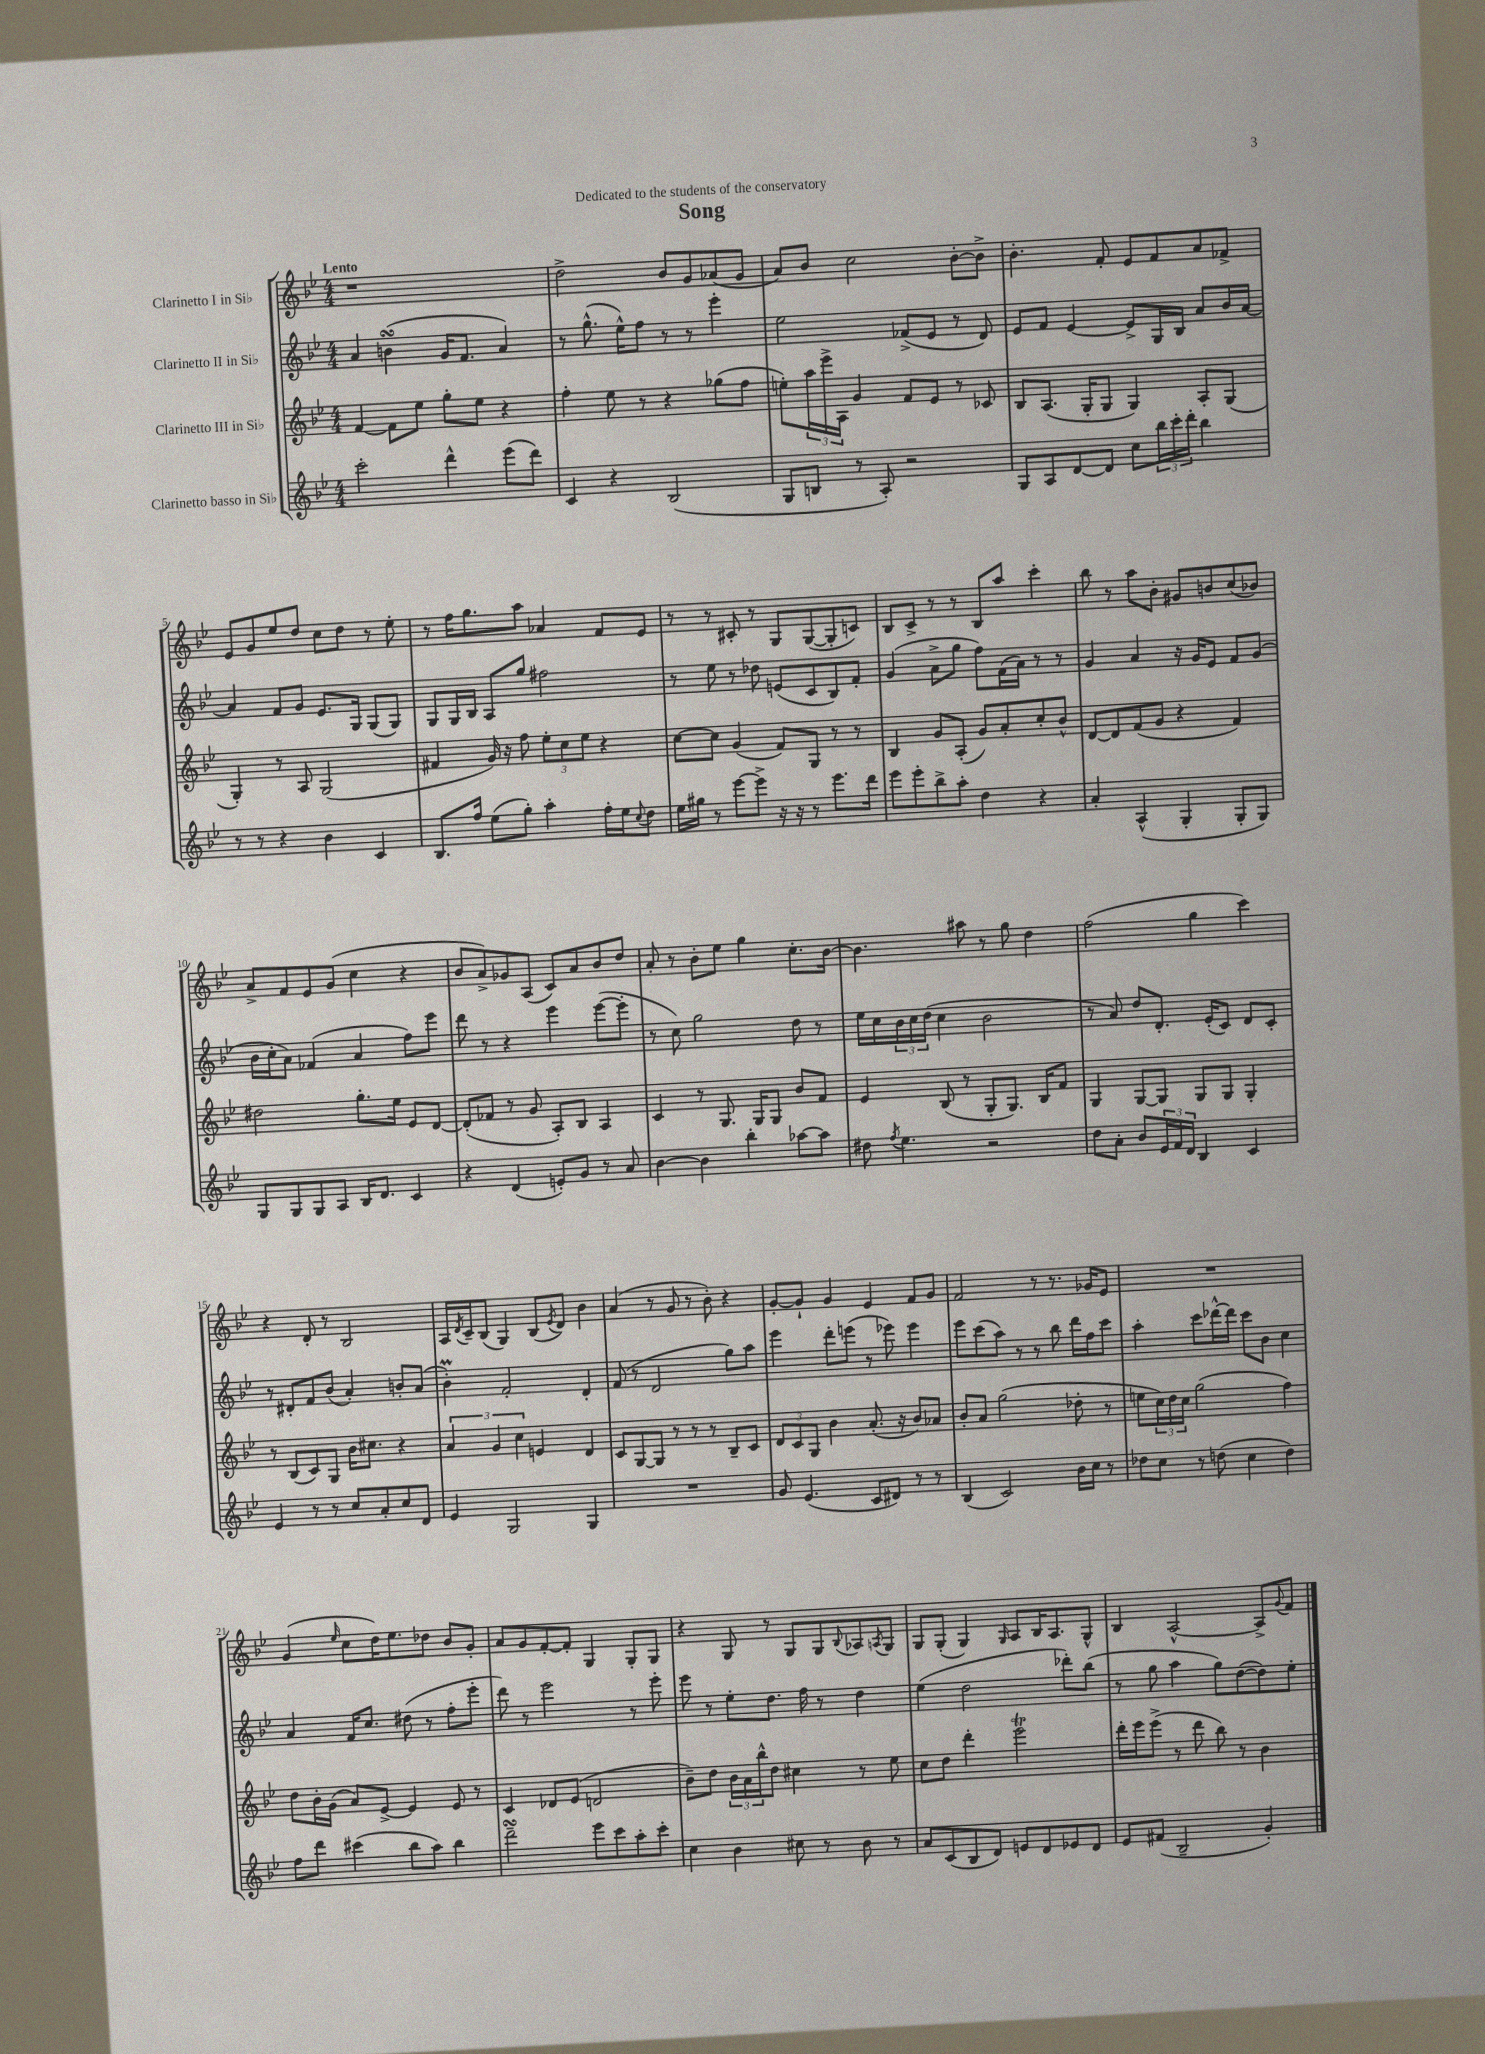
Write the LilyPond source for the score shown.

\header { title = "Song" dedication = "Dedicated to the students of the conservatory" }
<<
\new StaffGroup <<
\new Staff = "s0" \with { instrumentName = "Clarinetto I in Sib" } {
    \clef treble \key bes \major \numericTimeSignature \time 4/4 \tempo "Lento"
    r1 |
    d''2-> bes'8 g'8 aes'8( g'8 |
    a'8) bes'8 c''2 bes'8~-. bes'8-> |
    bes'4.-. f'8-. ees'8 f'8 a'8 fes'8-> |
    ees'8 g'8 ees''8 d''8 c''8 d''8 r8 ees''8-. |
    r8 f''16 g''8. a''8 aes'4 f'8 ees'8 |
    r8 r8 cis'8-. r8 g8 g8~( g8-. c'8) |
    bes8 c'8-> r8 r8 bes8 a''8 c'''4-. |
    bes''8 r8 a''8 bes'8-. gis'8 b'8 c''8( bes'8) |
    a'8-> f'8 ees'8 g'8( c''4 r4 |
    bes'8 a'8->) ges'8 a8( c'8) a'8 bes'8 d''8 |
    a'8-. r8 bes'8-. ees''8 g''4 c''8.-. bes'16~ |
    bes'4. ais''8 r8 g''8 d''4 |
    f''2( g''4 c'''4) |
    r4 d'8-. r8 bes2 |
    a16 \acciaccatura { d'8 } c'16-- bes8( g4) bes8( \acciaccatura { ees'8 } d'8) bes'4 |
    a'4( r8 g'8 r8 bes'8-.) r4 |
    g'8~-. g'8-! g'4 ees'4 f'8 g'8 |
    f'2 r8 r8. ges'16 ees'8 |
    R1 |
    g'4( \grace { ees''16 } c''8 d''16) ees''8. des''8 bes'8 g'8-. |
    a'8 g'8 f'8~-. f'8-. g4 g8-. g8 |
    r4 g8 r8 g8 g8 \appoggiatura { bes8 } aes8 \acciaccatura { a8 } g8 |
    g8 g8-.( g4) \grace { g16 } a8 bes16 a8. g8-^ |
    bes4 a2~-^ a8-> \appoggiatura { g'8 } f'8 \bar "|." |
}
\new Staff = "s1" \with { instrumentName = "Clarinetto II in Sib" } {
    \clef treble \key bes \major \numericTimeSignature \time 4/4
    a'4 b'4\turn( g'16 f'8. a'4) |
    r8 g''8.-^( ees''16-^) f''8 r8 r8 ees'''4-. |
    ees''2 fes'8->( ees'8 r8 d'8) |
    ees'8 f'8 ees'4~ ees'8-> g16 bes16 a'8 bes'16 a'16~ |
    a'4 f'8 g'8 ees'8. g16 g8( g8) |
    g8 g16 bes16 a8 g''8 fis''2 |
    r8 ees''8 r8 des''8 e'8( c'8 bes8) f'8-. |
    g'4( a'8-> g''8 f''8) f'16( a'16) r8 r8 |
    g'4 a'4 r16 g'16 ees'8 f'8 g'8( |
    bes'16 c''16-. a'8) fes'4( a'4 f''8) ees'''8 |
    d'''8 r8 r4 ees'''4 ees'''8~( ees'''8-. |
    r8 c''8) g''2 d''8 r8 |
    ees''16 c''16 \tuplet 3/2 { bes'16 c''16 d''16( } c''4 bes'2 |
    r8 a'8) d''8 d'8.-. ees'16-.( c'8) d'8 c'8-. |
    r8 dis'8-. f'8 bes'8( a'4-.) b'8-. a'8( |
    bes'4-.\prall) f'2-. d'4-. |
    f'8( r8 d'2 g''8) a''8 |
    ees'''4 d'''8-. e'''8( r8 ees'''8) ees'''4 |
    ees'''8 c'''8( a''8) r8 r8 bes''8 d'''16 f''16 c'''8 |
    a''4-. c'''8 des'''16~-^ des'''16 c'''8 bes'8 c''4 |
    a'4 f'16 c''8. dis''8( r8 f''8-. ees'''8-. |
    d'''8) r8 ees'''2 r8 ees'''8-. |
    ees'''8 r8 ees''8-. d''8. f''16 r8 d''4 |
    ees''4( d''2 des'''8-.) bes''8( |
    r8 g''8 a''4 g''8) d''8~( d''8) ees''8-. \bar "|." |
}
\new Staff = "s2" \with { instrumentName = "Clarinetto III in Sib" } {
    \clef treble \key bes \major \numericTimeSignature \time 4/4
    f'4~ f'8 ees''8 g''8-. ees''8 r4 |
    f''4-. ees''8 r8 r4 ges''8( f''8 |
    e''8-.) \tuplet 3/2 { a''16 ees'''16-> a16 } g'4 f'8 ees'8 r8 ces'8 |
    bes8 a8.( g16-. g8 g4) a8-. g8( |
    g4-.) r8 a8 g2( |
    fis'4 g'16) r16 f''8 \tuplet 3/2 { ees''8-. c''8 ees''8 } r4 |
    c''8~ c''8 g'4( f'8) g8 r8 r8 |
    bes4 g'8 a8-.( g'8) a'8-. c''8-. bes'8-^ |
    d'8~ d'8 f'8( g'8 r4 f'4) |
    dis''2 g''8.-. ees''16 ees'8 d'8~ |
    d'8-.( fes'8 r8 g'8 a8-.) bes8 a4 |
    c'4 r8 g8. g16 g8 bes'8 f'8 |
    ees'4 bes8( r8 g8-. g8.) bes16 f'8 |
    g4 g8~ g8 g8 g8 g4-. |
    r8 bes8( c'8) g8 bes'16 cis''8. r4 |
    \tuplet 3/2 { a'4 g'4 c''4 } e'4 d'4 |
    c'8 g8~ g8 r8 r8 r8 bes8-- c'8 |
    \tuplet 3/2 { d'8 c'8 g8 } bes'4 a'8.-.( r16 bes'8) aes'8 |
    bes'8-. a'8 g''2( des''8-. r8 |
    e''8 \tuplet 3/2 { c''16) d''16 c''16 } g''2( f''4) |
    d''8 bes'16-. g'16( a'8) ees'8~-> ees'4 ees'8 r8 |
    c'4 des'8 ees'8( d'2 |
    bes'8--) d''8 \tuplet 3/2 { bes'16 a'16 bes''16-^ } d''8 cis''4 r8 ees''8 |
    c''8 d''8 d'''4-. ees'''2\trill |
    d'''16-. ees'''16 ees'''8->( r8 d'''8 bes''8) r8 bes'4 \bar "|." |
}
\new Staff = "s3" \with { instrumentName = "Clarinetto basso in Sib" } {
    \clef treble \key bes \major \numericTimeSignature \time 4/4
    c'''2-. d'''4-^ ees'''8( d'''8) |
    c'4 r4 bes2( |
    g8 b8 r8 a8-.) r2 |
    g8 a8 d'8~ d'8 c''8 \tuplet 3/2 { bes''16 c'''16-. d'''16-. } bes''4 |
    r8 r8 r4 bes'4 c'4 |
    bes8. f''16 ees''8( g''8-.) a''4-. f''16-. ees''16 \appoggiatura { c''8 } d''8 |
    ees''16 gis''16 r8 ees'''8~ ees'''8-> r16 r16 r8 ees'''8. d'''16 |
    ees'''8 ees'''8-. bes''8-> a''8-. d''4 r4 |
    a'4-. a4-^( g4-. g8-. g8) |
    g8 g8 g8 a8 bes16 d'8. c'4 |
    r4 d'4( e'8-.) g'8 r8 a'8 |
    bes'4~ bes'4 bes''4-. aes''8~ aes''8 |
    dis''8 \acciaccatura { f''8 } ees''4. r2 |
    d''8 a'8-. bes'8 \tuplet 3/2 { ees'16 f'16 d'16 } bes4 c'4 |
    ees'4 r8 r8 c''8 a'8-. c''8 d'8 |
    ees'4 g2 g4 |
    R1 |
    g'8 ees'4.( c'8 dis'8) r8 r8 |
    bes4( c'2) bes'16 c''16 r8 |
    des''8 c''8 r8 d''8( c''4 d''4) |
    f''8 d'''8 cis'''4( bes''8 a''8) bes''4 |
    d'''2--\turn ees'''8 c'''8 a''8-. c'''8-. |
    c''4 bes'4 cis''8 r8 bes'8 r8 |
    a'8 c'8( bes8 d'8) e'8 d'8 ees'8 d'8 |
    ees'8 fis'8( bes2-- g'4-.) \bar "|." |
}
>>
>>
